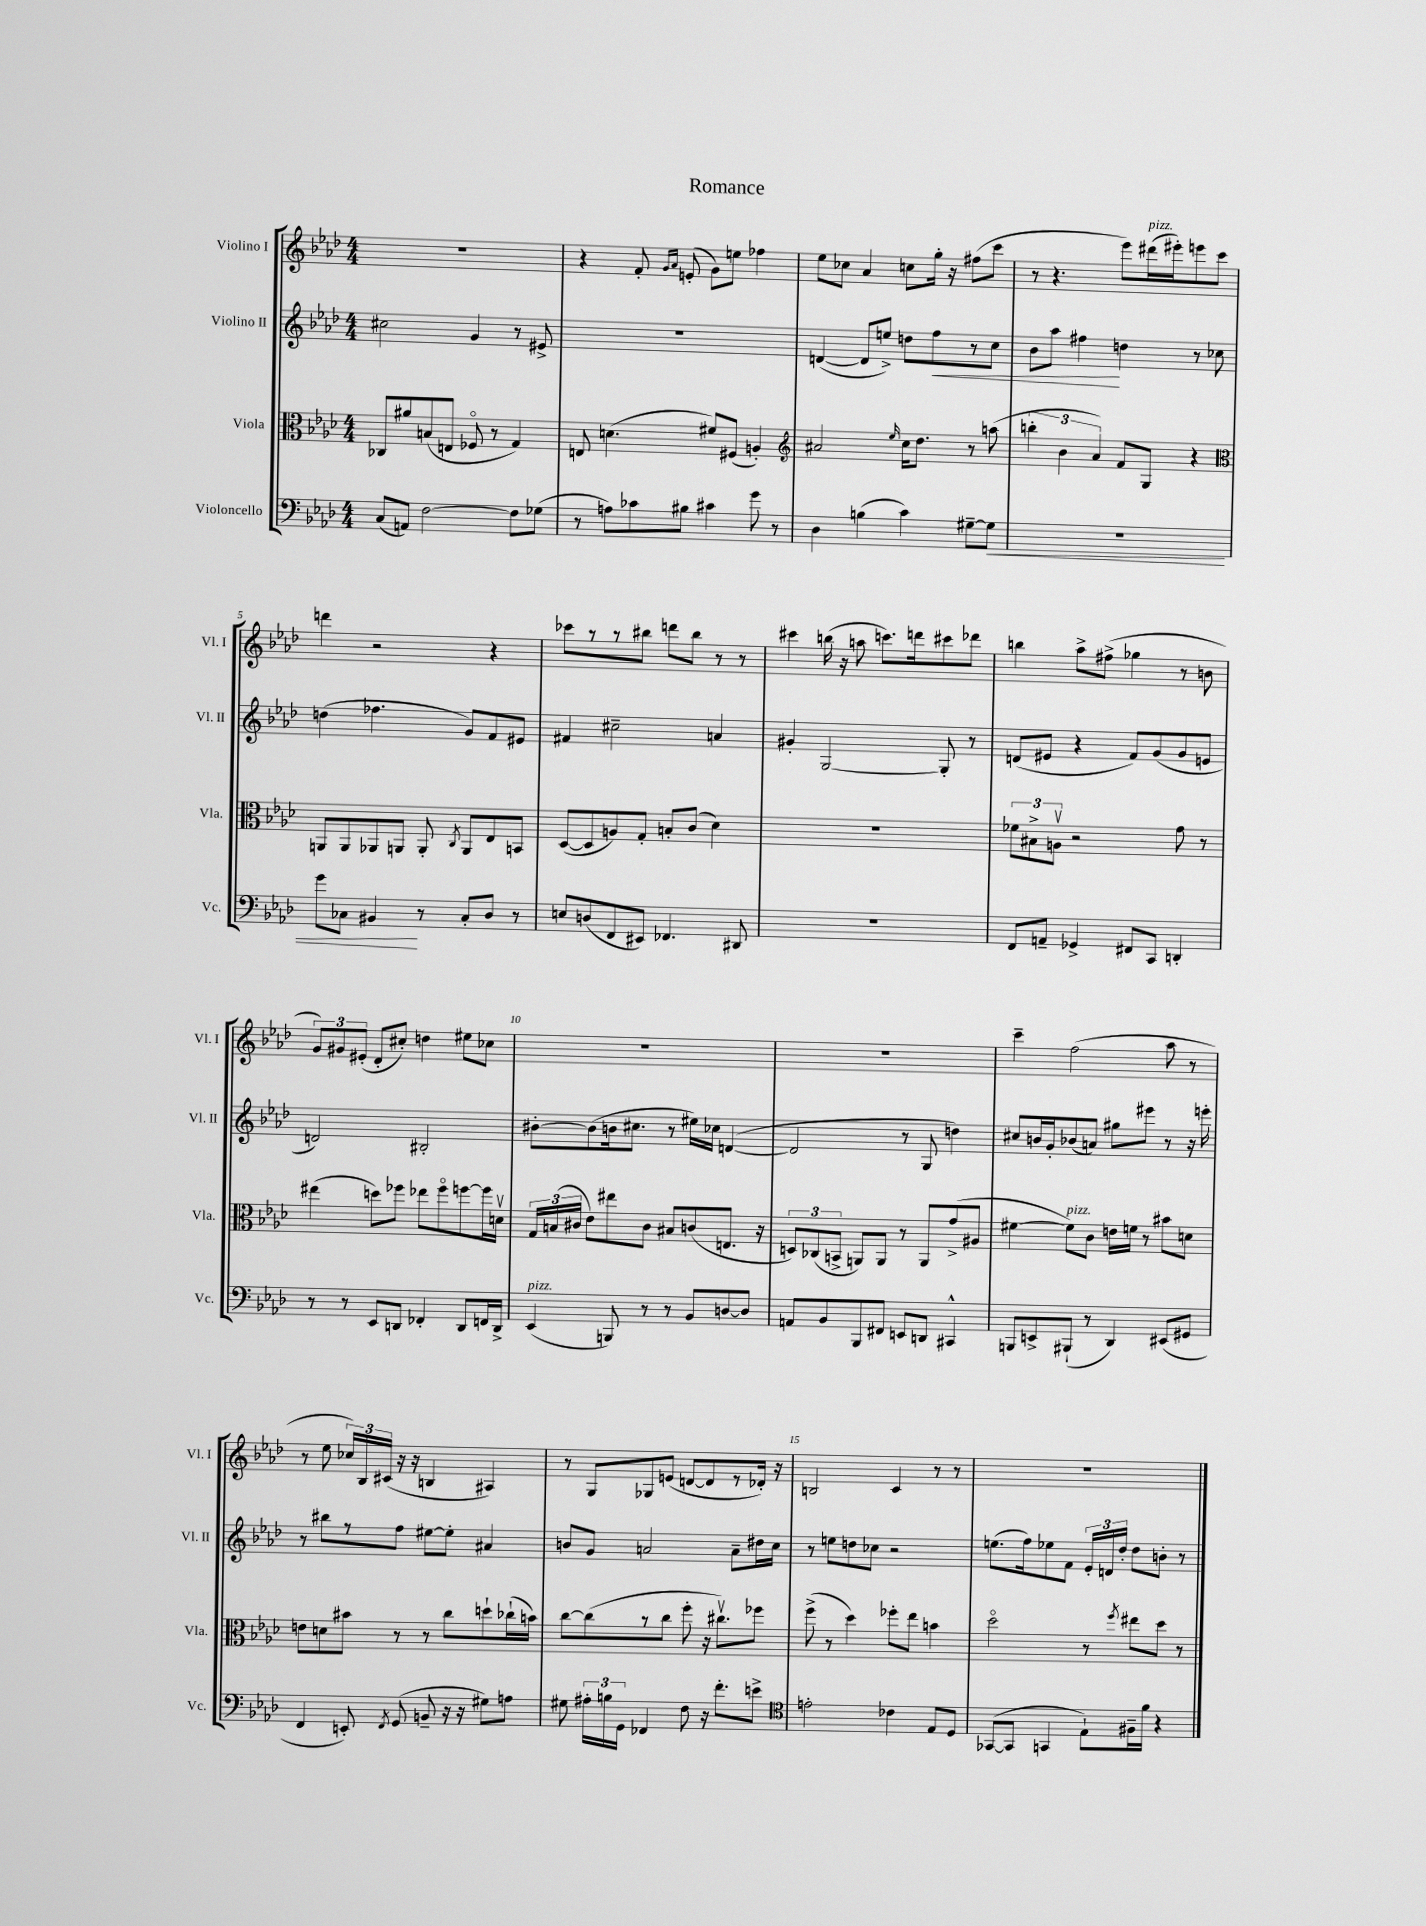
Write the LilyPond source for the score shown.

\header { title = "Romance" }
<<
\new StaffGroup <<
\new Staff = "s0" \with { instrumentName = "Violino I" shortInstrumentName = "Vl. I" } {
    \clef treble \key aes \major \numericTimeSignature \time 4/4
    \autoBeamOff R1 |
    r4 f'8-. \grace { g'16[ aes'16] } e'8-.( g'8[) e''8] fes''4 |
    ees''8[ ces''8] aes'4 c''8[ g''16]-. r16 fis''8[( c'''8] |
    r8 r4. ees'''8[) dis'''16^\markup { \italic "pizz." }( eis'''16-.) e'''8 c'''8] |
    d'''4 r2 r4 |
    ces'''8[ r8 r8 bis''8] d'''8[ bis''8] r8 r8 |
    cis'''4 b''16( r16 a''8 c'''8.[) d'''16 cis'''8 des'''8] |
    b''4 aes''8[-> fis''8]->( ges''4 r8 b'8 |
    \tuplet 3/2 { g'8[) gis'8 eis'8]-.( } des'8[-. cis''8]-.) d''4 eis''8[ ces''8] |
    R1 |
    r1 |
    c'''4-- f''2( aes''8 r8 |
    r8 ees''8 \tuplet 3/2 { ces''16[) bes16 cis'16]( } r16 r16 b4 ais4) |
    r8 g8[ ges8 e'8]( d'8[~ d'8 r8 des'16]-.) r16 |
    b2 c'4 r8 r8 |
    R1 \bar "|." |
}
\new Staff = "s1" \with { instrumentName = "Violino II" shortInstrumentName = "Vl. II" } {
    \clef treble \key aes \major \numericTimeSignature \time 4/4
    \autoBeamOff cis''2 g'4 r8 eis'8-> |
    R1 |
    d'4~( d'8[ e''8]->) d''8[ f''8\< r8 c''8] |
    bes'8[ aes''8] fis''4\! d''4 r8 ces''8 |
    d''4( fes''4. g'8[) f'8 eis'8] |
    fis'4 cis''2-- a'4 |
    gis'4-. g2~ g8-. r8 |
    d'8[( eis'8] r4 f'8[) g'8( g'8 e'8] |
    d'2) bis2-. |
    bis'8[~-. bis'8( b'16 cis''8.] r8 eis''16[) ces''16] d'4~( |
    d'2 r8 g8 d''4) |
    cis''8[ b'16 g'16-. bes'8( a'8]) gis''8[ eis'''8] r8 r16 e'''16-. |
    r8 bis''8[ r8 f''8] eis''8[~ eis''8]-. ais'4 |
    b'8[ g'8] a'2 a'8[-- dis''16 c''16] |
    r8 e''8[ d''8 ces''8] r2 |
    e''8.[( f''16) ees''8 f'8] \tuplet 3/2 { ees'16[-. d'16 des''16]-. } des''8[ b'8]-. r8 \bar "|." |
}
\new Staff = "s2" \with { instrumentName = "Viola" shortInstrumentName = "Vla." } {
    \clef alto \key aes \major \numericTimeSignature \time 4/4
    \autoBeamOff ces8[ ais'8 b8( e8] fes8\flageolet r8 g4) |
    e8 d'4.( fis'8[) fis8]( a4-.) |
    \clef treble ais'2 \grace { ees''16 } c''16[ des''8.] r8 a''8( |
    \tuplet 3/2 { b''4-. bes'4 aes'4) } f'8[ g8] r4 |
    \clef alto a,8[ a,8 aes,8 a,8] a,8-. \acciaccatura { c8 } a,8[ ees8 b,8] |
    des8[~( des8 a8) g8]-. b8[-. c'8]( des'4) |
    R1 |
    \tuplet 3/2 { fes'8[ bis8-> a8]\upbow } r2 g'8 r8 |
    eis''4( d''8[) fes''8] ees''8[ fes''8\flageolet f''8~ f''16 d'16]\upbow |
    \tuplet 3/2 { g16[ b16( cis'16] } ees'8[) eis''8 cis'8] bis8[ c'8( e8.] r16 |
    \tuplet 3/2 { d8[) ces8( b,8]-> } a,8[) a,8] r8 a,8[ g'8->( ais8] |
    fis'4~ fis'8[^\markup { \italic "pizz." }) c'8] e'16[ f'16] r8 bis'8[ d'8] |
    e'8[ d'8 bis'8] r8 r8 c''8[ d''8-! ces''16-!( b'16]) |
    c''8[~ c''8( r8 c''8] f''8-. r16 cis''8.[\upbow) fes''8] |
    f''8->( r8 des''4) fes''8[-. ees''8] b'4 |
    des''2\flageolet r8 \acciaccatura { f''8 } eis''8[ des''8] r8 \bar "|." |
}
\new Staff = "s3" \with { instrumentName = "Violoncello" shortInstrumentName = "Vc." } {
    \clef bass \key aes \major \numericTimeSignature \time 4/4
    \autoBeamOff c8[( a,8]) f2~ f8[ ges8]( |
    r8 a8[) ces'8 bis8] cis'4 g'8 r8 |
    des4 b4( c'4) gis8[~-- gis8]\< |
    r1 |
    g'8[ ces8] bis,4\! r8 ces8[-. des8] r8 |
    e8[ d8( f,8 eis,8]) fes,4. dis,8 |
    R1 |
    f,8[ a,8]-- ges,4-> fis,8[ c,8] d,4-. |
    r8 r8 ees,8[ d,8] fes,4-. d,8[ f,16 d,16]-> |
    ees,4^\markup { \italic "pizz." }( b,,8) r8 r8 bes,8[ d8~ d8] |
    a,8[ bes,8 bes,,8 fis,8] e,8[ d,8] cis,4-^ |
    b,,8[ e,8-> bis,,8]-!( r8 des,4) eis,8[( gis,8] |
    f,4 e,8-.) \acciaccatura { f,8 } g,8( b,8-- r16 r16 gis8[) a8] |
    gis8 \tuplet 3/2 { ais16[-. b16 g,16] } fes,4 f8 r16 f'8.[-. e'8]-> |
    \clef tenor e'2-. ces'4 ees8[ des8] |
    ges,8[~( ges,8] g,4 ees8[-!) fis16-- f'16] r4 \bar "|." |
}
>>
>>
\layout { \context { \Score \override BarNumber.break-visibility = ##(#f #t #t) barNumberVisibility = #(every-nth-bar-number-visible 5) } }
